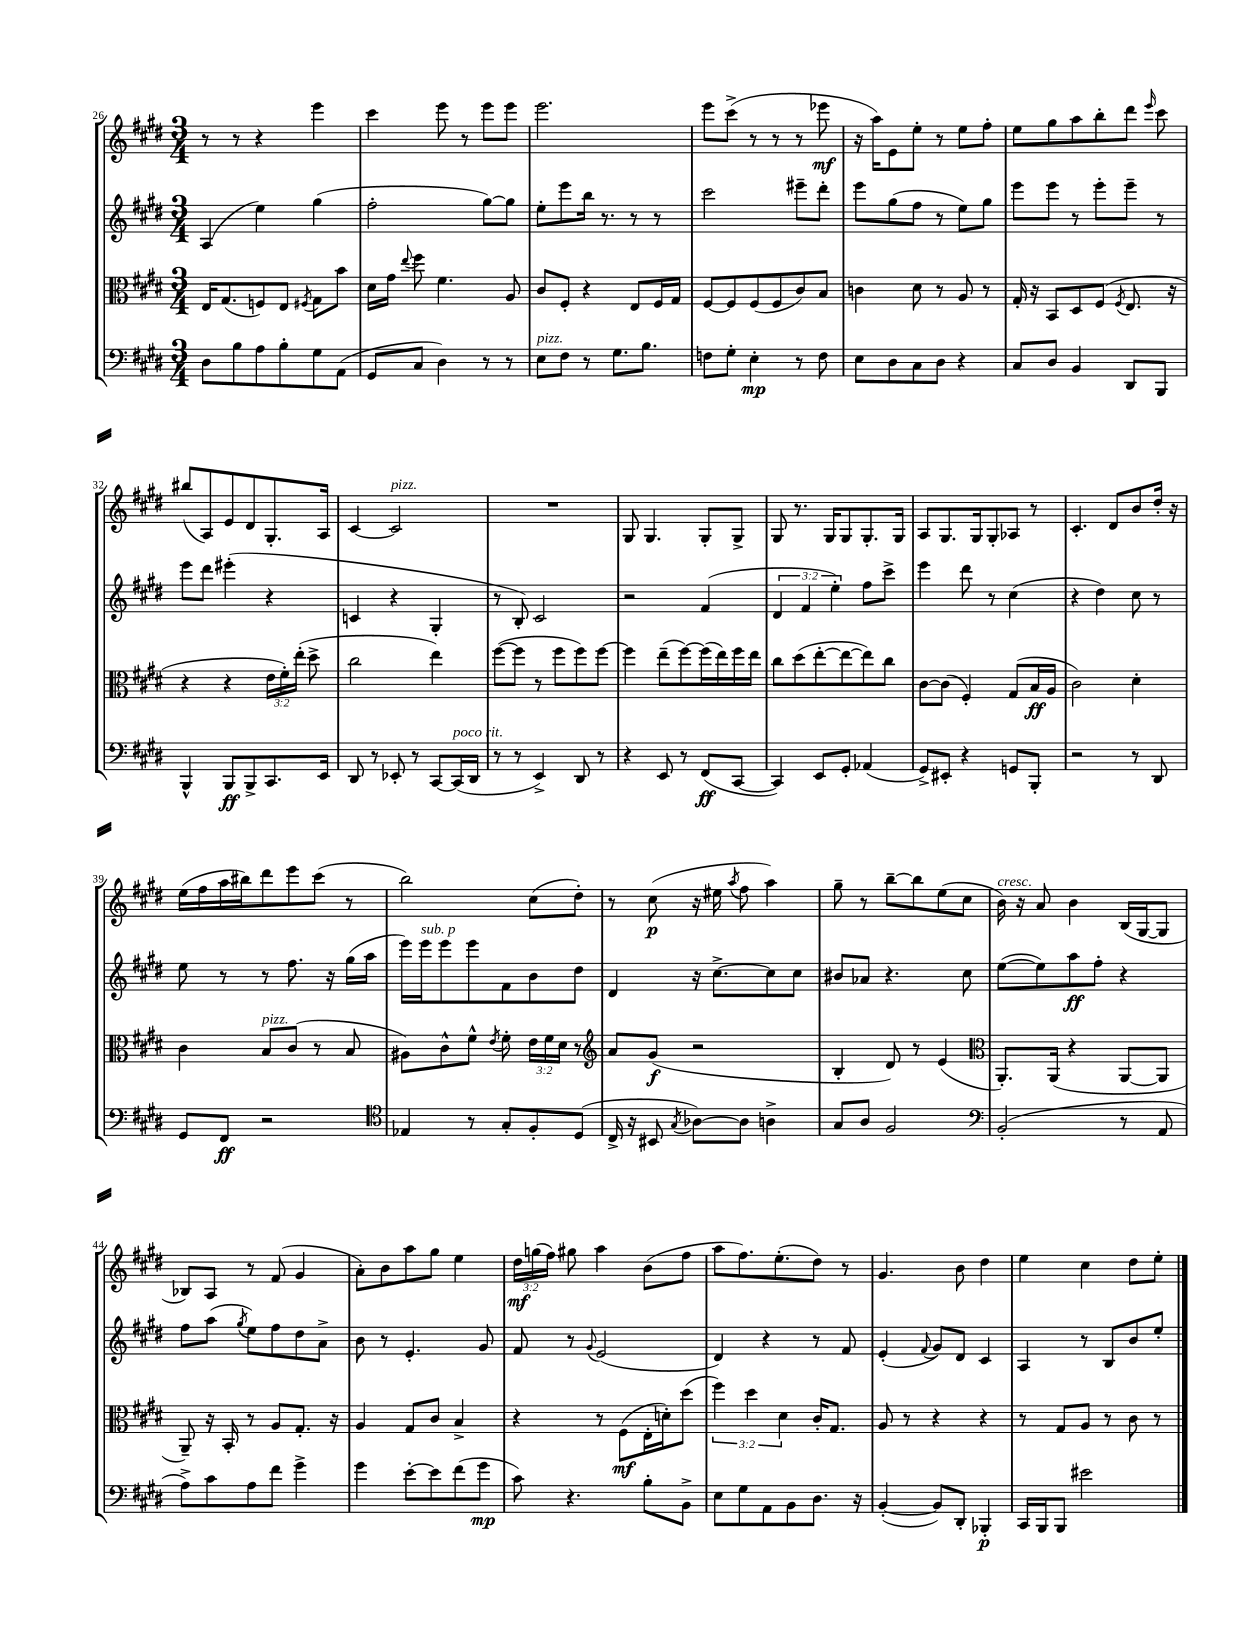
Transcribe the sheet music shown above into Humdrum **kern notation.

**kern	**dynam	**kern	**dynam	**kern	**dynam	**kern	**dynam
*part4	*part4	*part3	*part3	*part2	*part2	*part1	*part1
*staff4	*staff4	*staff3	*staff3	*staff2	*staff2	*staff1	*staff1
*clefF4	*	*clefC3	*	*clefG2	*	*clefG2	*
*k[f#c#g#d#]	*	*k[f#c#g#d#]	*	*k[f#c#g#d#]	*	*k[f#c#g#d#]	*
*M3/4	*	*M3/4	*	*M3/4	*	*M3/4	*
=26	=26	=26	=26	=26	=26	=26	=26
8D#\L	.	16E/KL	.	(4A/	.	8r	.
.	.	(8.G#/	.	.	.	.	.
8B\	.	.	.	.	.	8r	.
8A\	.	8Fn/)	.	4ee\)	.	4r	.
8B'\	.	8E/J	.	.	.	.	.
.	.	8qF#X/	.	.	.	.	.
8G#\	.	8G#\L	.	(4gg#\	.	4eee\	.
(8AA\J	.	8b\J	.	.	.	.	.
=27	=27	=27	=27	=27	=27	=27	=27
8GG#/L	.	16d#\LL	.	2ff#'\	.	4ccc#\	.
.	.	16g#\JJ	.	.	.	.	.
.	.	8qqee/	.	.	.	.	.
8C#/J	.	8ff#\	.	.	.	.	.
4D#\)	.	4.f#\	.	.	.	8eee\	.
.	.	.	.	.	.	8r	.
8r	.	.	.	[8gg#\L)	.	8eee\L	.
8r	.	8A/	.	8gg#\J]	.	8eee\J	.
=28	=28	=28	=28	=28	=28	=28	=28
!LO:TX:a:i:t=pizz.	!	!	!	!	!	!	!
8E\L	.	8c#/L	.	8ee'\L	.	2.eee\	.
8F#\J	.	8F#'/J	.	8eee\	.	.	.
8r	.	4r	.	16bb\Jk	.	.	.
.	.	.	.	8.r	.	.	.
8.G#\L	.	.	.	.	.	.	.
.	.	8E/L	.	8r	.	.	.
8.B\J	.	.	.	.	.	.	.
.	.	16F#/L	.	8r	.	.	.
.	.	16G#/JJ	.	.	.	.	.
=29	=29	=29	=29	=29	=29	=29	=29
8Fn\L	.	[8F#/L	.	2ccc#\	.	8eee\L	.
8G#'\J	.	8F#/]	.	.	.	(8ccc#^\J	.
4E'\	mp	(8F#/	.	.	.	8r	.
.	.	8F#/	.	.	.	8r	.
8r	.	8c#/)	.	8eee#X~\L	.	8r	.
8F\	.	8B/J	.	8ddd#'\J	.	8eee-X\	mf
=30	=30	=30	=30	=30	=30	=30	=30
8E\L	.	4cn\	.	8eee\L	.	16r	.
.	.	.	.	.	.	16aa\KL)	.
8D#\	.	.	.	(8gg#\	.	8e\	.
8C#\	.	8d#\	.	8ff#\J	.	8ee'\J	.
8D#\J	.	8r	.	8r	.	8r	.
4r	.	8A/	.	8ee\L)	.	8ee\L	.
.	.	8r	.	8gg#\J	.	8ff#'\J	.
=31	=31	=31	=31	=31	=31	=31	=31
8C#/L	.	16G#'/	.	8eee\L	.	8ee\L	.
.	.	16r	.	.	.	.	.
8D#/J	.	8BB/L	.	8eee\J	.	8gg#\	.
4BB/	.	8D#/	.	8r	.	8aa\	.
.	.	(8F#/J	.	8eee'\L	.	8bb'\	.
.	.	8qF#/	.	.	.	.	.
8DD#/L	.	8.E/	.	8eee~\J	.	8ddd#\J	.
.	.	.	.	.	.	16qqeee/	.
8BBB/J	.	.	.	8r	.	8ccc#\	.
.	.	16r	.	.	.	.	.
!!LO:LB:g=z
=32	=32	=32	=32	=32	=32	=32	=32
4BBB^^/	.	4r	.	8eee\L	.	(8bb#X/L	.
.	.	.	.	8ddd#\J	.	8A/)	.
8BBB/L	ff	4r	.	(4eee#X'\	.	8e/	.
8BBB^/	.	.	.	.	.	8d#/	.
8.CC#/	.	24e\LL	.	4r	.	8.G#'/	.
.	.	24f#'\)	.	.	.	.	.
.	.	(24ee'\JJ	.	.	.	.	.
.	.	8dd#^\	.	.	.	.	.
16EE/Jk	.	.	.	.	.	16A/Jk	.
=33	=33	=33	=33	=33	=33	=33	=33
8DD#/	.	2cc#\	.	4cn/	.	[4c#/	.
8r	.	.	.	.	.	.	.
!	!	!	!	!	!	!LO:TX:a:i:t=pizz.	!
8EE-X'/	.	.	.	4r	.	2c#/]	.
8r	.	.	.	.	.	.	.
[8CC#/L	.	4ee\)	.	4G#'/	.	.	.
!LO:TX:a:i:t=poco rit.	!	!	!	!	!	!	!
(16CC#/L]	.	.	.	.	.	.	.
16DD#/JJ	.	.	.	.	.	.	.
=34	=34	=34	=34	=34	=34	=34	=34
8r	.	([8ff#\L	.	8r	.	2.r	.
8r	.	8ff#\J]	.	8B'/)	.	.	.
4EE^/)	.	8r	.	2c#/	.	.	.
.	.	8ff#\L	.	.	.	.	.
8DD#/	.	8ff#\)	.	.	.	.	.
8r	.	[8ff#\J	.	.	.	.	.
=35	=35	=35	=35	=35	=35	=35	=35
4r	.	4ff#\]	.	2r	.	8G#/	.
.	.	.	.	.	.	4.G#/	.
8EE/	.	(8ee~\L	.	.	.	.	.
8r	.	[8ff#\)	.	.	.	.	.
(8FF#/L	ff	(16ff#\L]	.	(4f#/	.	8G#'/L	.
.	.	16ee\)	.	.	.	.	.
[8CC#/J	.	16ff#\	.	.	.	8G#^/J	.
.	.	16ee\JJ	.	.	.	.	.
=36	=36	=36	=36	=36	=36	=36	=36
4CC#/])	.	8cc#\L	.	6d#/	.	8G#/	.
.	.	(8dd#\	.	.	.	8.r	.
.	.	.	.	6f#/	.	.	.
8EE/L	.	[8ee'\	.	.	.	.	.
.	.	.	.	.	.	16G#/KL	.
.	.	.	.	6ee'\)	.	.	.
8GG#'/J	.	8ee\_	.	.	.	8G#/	.
(4AA-X/	.	8ee\])	.	8ff#\L	.	8.G#'/	.
.	.	8cc#\J	.	8ccc#^\J	.	.	.
.	.	.	.	.	.	16G#/Jk	.
=37	=37	=37	=37	=37	=37	=37	=37
8GG#^/L)	.	[8c#\L	.	4eee\	.	8A/L	.
8EE#X'/J	.	(8c#\J]	.	.	.	8.G#/	.
4r	.	4F#'/)	.	8ddd#\	.	.	.
.	.	.	.	.	.	16G#/k	.
.	.	.	.	8r	.	8G#'/	.
8GGn/L	.	(8G#/L	.	(4cc#\	.	8A-X/J	.
8BBB'/J	.	16B/L	ff	.	.	8r	.
.	.	16A/JJ	.	.	.	.	.
=38	=38	=38	=38	=38	=38	=38	=38
2r	.	2c#\)	.	4r	.	4.c#'/	.
.	.	.	.	4dd#\)	.	.	.
.	.	.	.	.	.	8d#/L	.
8r	.	4d#'\	.	8cc#\	.	8b/	.
8DD#/	.	.	.	8r	.	16dd#'/Jk	.
.	.	.	.	.	.	16r	.
!!LO:LB:g=z
=39	=39	=39	=39	=39	=39	=39	=39
8GG#/L	.	4c#\	.	8ee\	.	(16ee\LL	.
.	.	.	.	.	.	16ff#\	.
8FF#/J	ff	.	.	8r	.	16aa\	.
.	.	.	.	.	.	16bb#X\J)	.
!	!	!LO:TX:a:i:t=pizz.	!	!	!	!	!
2r	.	8B/L	.	8r	.	8ddd#\	.
.	.	(8c#/J	.	8.ff#\	.	8eee\	.
.	.	8r	.	.	.	(8ccc#\J	.
.	.	.	.	16r	.	.	.
.	.	8B/	.	(16gg#\LL	.	8r	.
.	.	.	.	16aa\JJ	.	.	.
=40	=40	=40	=40	=40	=40	=40	=40
*clefC4	*	*	*	*	*	*	*
4E-X/	.	8A#X\L)	.	16eee\LL)	.	2bb\)	.
!	!	!	!	!LO:TX:a:i:t=sub. p	!	!	!
.	.	.	.	16eee\J	.	.	.
.	.	8c#^^\	.	8eee\	.	.	.
8r	.	8f#^^\J	.	8eee\	.	.	.
.	.	8qe/	.	.	.	.	.
8G#'/L	.	8f#'\	.	8f#\	.	.	.
8F#'/	.	24e\LL	.	8b\	.	(8cc#\L	.
.	.	24f#\	.	.	.	.	.
.	.	24d#\JJ	.	.	.	.	.
(8D#/J	.	8r	.	8dd#\J	.	8dd#'\J)	.
=41	=41	=41	=41	=41	=41	=41	=41
*	*	*clefG2	*	*	*	*	*
16C#^/	.	8a/L	.	4d#/	.	8r	.
16r	.	.	.	.	.	.	.
8BB#X/	.	(8g#/J	f	.	.	(8cc#\	p
8qG#/	.	.	.	.	.	.	.
[8A-X\L)	.	2r	.	16r	.	16r	.
.	.	.	.	[8.cc#^\L	.	16ee#X\	.
.	.	.	.	.	.	8qaa/	.
8A-\J]	.	.	.	.	.	8ff#\	.
4An^\	.	.	.	8cc#\]	.	4aa\)	.
.	.	.	.	8cc#\J	.	.	.
=42	=42	=42	=42	=42	=42	=42	=42
8G#/L	.	4B'/	.	8b#X/L	.	8gg#~\	.
8A/J	.	.	.	8a-X/J	.	8r	.
2F#/	.	8d#/)	.	4.r	.	[8bb~\L	.
.	.	8r	.	.	.	8bb\]	.
.	.	(4e/	.	.	.	(8ee\	.
.	.	.	.	8cc#\	.	8cc#\J	.
=43	=43	=43	=43	=43	=43	=43	=43
*clefF4	*	*clefC3	*	*	*	*	*
!	!	!	!	!	!	!LO:TX:a:i:t=cresc.	!
(2BB'/	.	8.AA'/L)	.	([8ee\L	.	16b\)	.
.	.	.	.	.	.	16r	.
.	.	.	.	8ee\])	.	8a/	.
.	.	(16AA/Jk	.	.	.	.	.
.	.	4r	.	8aa\	ff	4b\	.
.	.	.	.	8ff#'\J	.	.	.
8r	.	[8AA/L	.	4r	.	(16B/LL	.
.	.	.	.	.	.	[16G#/J	.
8AA/	.	8AA/J]	.	.	.	8G#/J]	.
!!LO:LB:g=z
=44	=44	=44	=44	=44	=44	=44	=44
8A^\L)	.	8AA~/)	.	8ff#\L	.	8B-X/L)	.
8c#\	.	16r	.	(8aa\J	.	8A/J	.
.	.	16BB'/	.	.	.	.	.
.	.	.	.	8qgg#/	.	.	.
8A\	.	8r	.	8ee\L)	.	8r	.
8f#\J	.	8A/L	.	8ff#\	.	(8f#/	.
4g#^\	.	8.G#'/J	.	8dd#\	.	4g#/	.
.	.	.	.	8a^\J	.	.	.
.	.	16r	.	.	.	.	.
=45	=45	=45	=45	=45	=45	=45	=45
4g#\	.	4A/	.	8b\	.	8a'\L)	.
.	.	.	.	8r	.	8b\	.
[8e'\L	.	8G#/L	.	4.e'/	.	8aa\	.
8e\]	.	8c#/J	.	.	.	8gg#\J	.
(8f#\	.	4B^/	.	.	.	4ee\	.
8g#\J	mp	.	.	8g#/	.	.	.
=46	=46	=46	=46	=46	=46	=46	=46
8c#\)	.	4r	.	8f#/	.	24dd#\LL	mf
.	.	.	.	.	.	(24ggn\	.
.	.	.	.	.	.	24ff#\JJ)	.
4.r	.	.	.	8r	.	8gg#X\	.
.	.	.	.	8qqg#/	.	.	.
.	.	8r	.	(2e/	.	4aa\	.
.	.	(8F#\L	mf	.	.	.	.
8B'\L	.	16E'\L	.	.	.	(8b\L	.
.	.	16dn'\J)	.	.	.	.	.
8BB^\J	.	(8dd#\J	.	.	.	8ff#\J	.
=47	=47	=47	=47	=47	=47	=47	=47
8E\L	.	6ff#\)	.	4d#/)	.	8aa\L	.
8G#\	.	.	.	.	.	8.ff#\)	.
.	.	6dd#\	.	.	.	.	.
8AA\	.	.	.	4r	.	.	.
.	.	.	.	.	.	(8.ee'\	.
.	.	6d#\	.	.	.	.	.
8BB\	.	.	.	.	.	.	.
8.D#\J	.	16c#'/KL	.	8r	.	8dd#\J)	.
.	.	8.G#/J	.	.	.	.	.
.	.	.	.	8f#/	.	8r	.
16r	.	.	.	.	.	.	.
=48	=48	=48	=48	=48	=48	=48	=48
([4BB'/	.	8A/	.	(4e'/	.	4.g#/	.
.	.	8r	.	.	.	.	.
.	.	.	.	8qqf#/	.	.	.
8BB/L])	.	4r	.	8g#/L)	.	.	.
8DD#'/J	.	.	.	8d#/J	.	8b\	.
4BBB-X'/	p	4r	.	4c#/	.	4dd#\	.
=49	=49	=49	=49	=49	=49	=49	=49
16CC#/LL	.	8r	.	4A/	.	4ee\	.
16BBB/J	.	.	.	.	.	.	.
8BBB/J	.	8G#/L	.	.	.	.	.
2e#X\	.	8A/J	.	8r	.	4cc#\	.
.	.	8r	.	8B/L	.	.	.
.	.	8c#\	.	8b/	.	8dd#\L	.
.	.	8r	.	8ee'/J	.	8ee'\J	.
==	==	==	==	==	==	==	==
*-	*-	*-	*-	*-	*-	*-	*-
